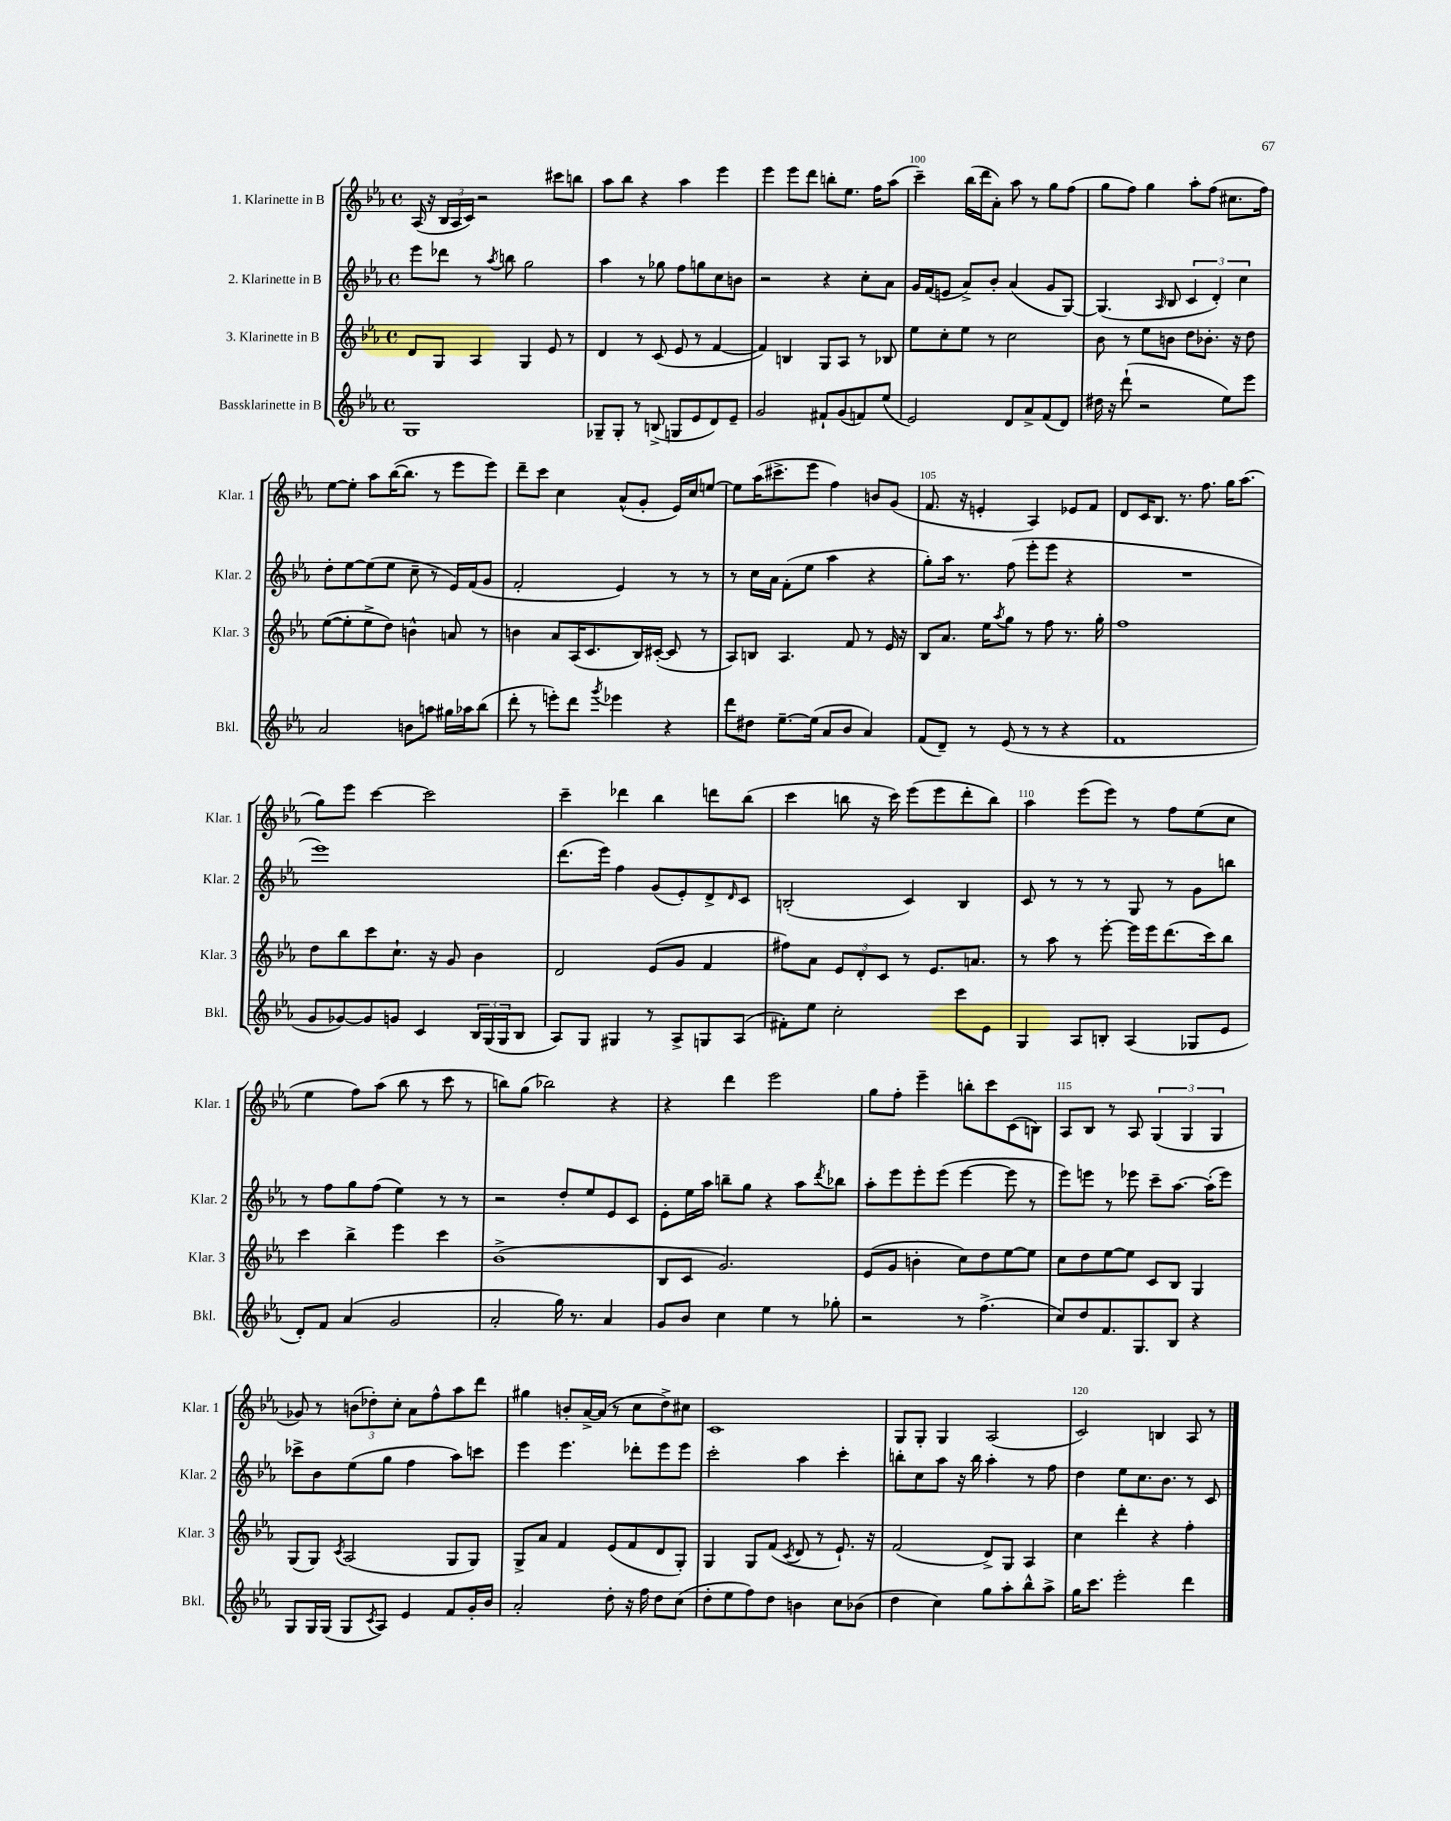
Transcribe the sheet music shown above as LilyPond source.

<<
\new StaffGroup <<
\new Staff = "s0" \with { instrumentName = "1. Klarinette in B" shortInstrumentName = "Klar. 1" } {
    \clef treble \key ees \major \defaultTimeSignature \time 4/4
    aes16( r16 \tuplet 3/2 { bes16 aes16 c'16) } r2 cis'''8 b''8 |
    aes''8 bes''8 r4 aes''4 ees'''4 |
    ees'''4 ees'''8 d'''8 b''8-. ees''8. f''16 aes''8( |
    c'''4--) bes''16( d'''16 aes'8-.) aes''8 r8 g''8 f''8( |
    g''8 f''8) g''4 aes''8-. f''8( cis''8. f''16) |
    ees''8~ ees''8-. aes''8 bes''16~( bes''8. r8 ees'''8 ees'''8) |
    d'''8-- c'''8 c''4 aes'8-^( g'8-. ees'16) c''16 e''8~ |
    e''8 aes''16( cis'''8.-> ees'''8 f''4) b'8 g'8( |
    f'8. r16 e'4-. aes4) ees'8 f'8 |
    d'8 c'16 bes8. r8. f''8. g''16 aes''8.( |
    g''8) ees'''8 c'''4~ c'''2 |
    c'''4-- des'''4 bes''4 d'''8 bes''8( |
    c'''4 b''8 r16 c'''16) ees'''8( ees'''8 d'''8-. b''8) |
    aes''4 ees'''8( ees'''8) r8 f''8 ees''8( c''8 |
    ees''4 f''8) aes''8( bes''8 r8 c'''8 r8 |
    b''8) g''8( bes''2) r4 |
    r4 d'''4 ees'''2 |
    g''8 f''8-. ees'''4-- b''8-. c'''8 c'8( b8) |
    aes8 bes8 r8 aes8 \tuplet 3/2 { g4( g4 g4 } |
    ges'8) r8 \tuplet 3/2 { b'8( des''8-.) c''8-. } aes'8 f''8-^ aes''8 d'''8 |
    gis''4 b'8-. aes'16~-> aes'16( r8 c''8 d''8->) cis''8 |
    c'1 |
    g8 g8-. g4 aes2( |
    c'2) b4 aes8 r8 \bar "|." |
}
\new Staff = "s1" \with { instrumentName = "2. Klarinette in B" shortInstrumentName = "Klar. 2" } {
    \clef treble \key ees \major \defaultTimeSignature \time 4/4
    ees'''8 des'''8 r8 \acciaccatura { aes''8 } b''8 g''2 |
    aes''4 r8 ges''8 f''8 g''8 c''8 b'8 |
    r2 r4 c''8-. aes'8 |
    g'16 f'16( e'8 aes'8->) bes'8-. aes'4( g'8 g8~) |
    g4.( \grace { aes16 } bes8 \tuplet 3/2 { c'4 d'4-.) c''4 } |
    d''8-. ees''8~ ees''8( ees''8 c''8-- r8 ees'16) f'16( g'8 |
    f'2-. ees'4) r8 r8 |
    r8 c''16 aes'16 f'8-.( ees''8 aes''4 r4 |
    g''8-.) aes''16 r8. f''8( ees'''8-. ees'''8 r4 |
    R1 |
    ees'''1) |
    d'''8.( ees'''16) f''4 g'8( ees'8-.) d'8-> \grace { d'16 } c'8 |
    b2-.( c'4) b4 |
    c'8 r8 r8 r8 g8 r8 g'8 b''8 |
    r8 f''8 g''8 f''8( ees''4) r8 r8 |
    r2 d''8-. ees''8 ees'8 c'8 |
    ees'8-. ees''16 aes''16 b''8-- g''8 r4 aes''8 \acciaccatura { d'''8 } bes''8 |
    aes''8-. ees'''8 ees'''8-. ees'''8( ees'''4~ ees'''8 r8 |
    ees'''8) e'''8 r8 ees'''8 c'''8-- aes''8.~ aes''16-.( ees'''8) |
    ces'''8-> bes'8 ees''8( g''8 f''4 aes''8) c'''8 |
    ees'''4 ees'''4. des'''8-. ees'''8 ees'''8 |
    c'''2-. aes''4 c'''4-. |
    b''8-. c''8 aes''8 r16 b''16 aes''4-. r8 f''8 |
    d''4 ees''8 c''8. bes'8. r8 c'8 \bar "|." |
}
\new Staff = "s2" \with { instrumentName = "3. Klarinette in B" shortInstrumentName = "Klar. 3" } {
    \clef treble \key ees \major \defaultTimeSignature \time 4/4
    d'8 g8 aes4 g4 ees'8 r8 |
    d'4 r8 c'8( ees'8 r8 f'4~ |
    f'4) b4 g8 aes8 r8 bes8 |
    ees''8 c''8-. ees''8 r8 c''2 |
    bes'8 r8 ees''8 b'8 d''8 bes'8.-. r16 d''8 |
    ees''8~( ees''8-. ees''8-> d''8) b'4-^ a'8 r8 |
    b'4 aes'8 aes16( c'8. bes16) cis'16~-.( cis'8 r8 |
    aes8) b8 aes4. f'8 r8 ees'16 r16 |
    bes8 aes'8. ees''16 \acciaccatura { aes''8 } g''8 r8 f''8 r8. g''16-. |
    f''1 |
    d''8 bes''8 c'''8 c''8.-! r16 g'8 bes'4 |
    d'2 ees'8( g'8 f'4 |
    fis''8) aes'8 \tuplet 3/2 { ees'8 d'8-. c'8 } r8 ees'8. a'8. |
    r8 aes''8 r8 ees'''8~-. ees'''16 ees'''16 d'''8.( c'''16) bes''8 |
    c'''4 bes''4-> ees'''4 c'''4 |
    bes'1->( |
    bes8 c'8 g'2.) |
    ees'8( g'8 b'4-. c''8) d''8 ees''8~ ees''8 |
    c''8 d''8 ees''8~ ees''8 c'8 bes8 g4 |
    g8( g8) \acciaccatura { c'8 } aes2( g8 g8) |
    g8-> aes'8 f'4 ees'8( f'8 d'8 g8-.) |
    g4 g8 f'8( \acciaccatura { c'8 } d'8 r8 ees'8.-!) r16 |
    f'2( d'8->) g8 aes4 |
    c''4 d'''4-. r4 f''4-. \bar "|." |
}
\new Staff = "s3" \with { instrumentName = "Bassklarinette in B" shortInstrumentName = "Bkl." } {
    \clef treble \key ees \major \defaultTimeSignature \time 4/4
    g1 |
    ges8-- ges8-. r8 b8->( g8 ees'8 d'8) ees'8-- |
    g'2 fis'8-! g'8( f'8) ees''8( |
    ees'2) d'8 aes'8-> f'8( d'8) |
    dis''16 r16 d'''8-!( r2 ees''8) ees'''8 |
    aes'2 b'8 a''8 gis''16 aes''16 bes''8( |
    d'''8-. r8 e'''8-.) d'''8 \acciaccatura { g'''8 } ees'''4 r4 |
    d'''8 dis''8 ees''8.~-- ees''16( aes'8 bes'8 aes'4) |
    f'8( d'8--) r8 ees'8( r8 r8 r4 |
    f'1 |
    g'8 ges'8~) ges'8 g'8 c'4 \tuplet 3/2 { bes16 g16( g16 } bes8 |
    aes8) g8 gis4 r8 aes8-> g8 aes8( |
    fis'8-.) ees''8 c''2-. c'''8 ees'8 |
    g4 aes8 b8-. aes4( ges8 ees'8 |
    d'8-.) f'8 aes'4( g'2 |
    aes'2-. g''16) r8. aes'4 |
    g'8 bes'8 c''4 ees''4 r8 ges''8-. |
    r2 r8 f''4.->( |
    c''8) d''8 f'8. g8. bes8 r4 |
    g8 g16 g16( g8 \acciaccatura { c'8 } aes8) ees'4 f'8 g'16-. bes'16 |
    aes'2-. d''8-. r16 f''16 d''8 c''8( |
    d''8-. ees''8 f''8) d''8 b'4 c''8 bes'8( |
    d''4 c''4) g''8 aes''8-. bes''8-^ aes''8-> |
    g''16 c'''8. ees'''2-. d'''4 \bar "|." |
}
>>
>>
\layout { \context { \Score currentBarNumber = #97 \override BarNumber.break-visibility = ##(#f #t #t) barNumberVisibility = #(every-nth-bar-number-visible 5) } }
